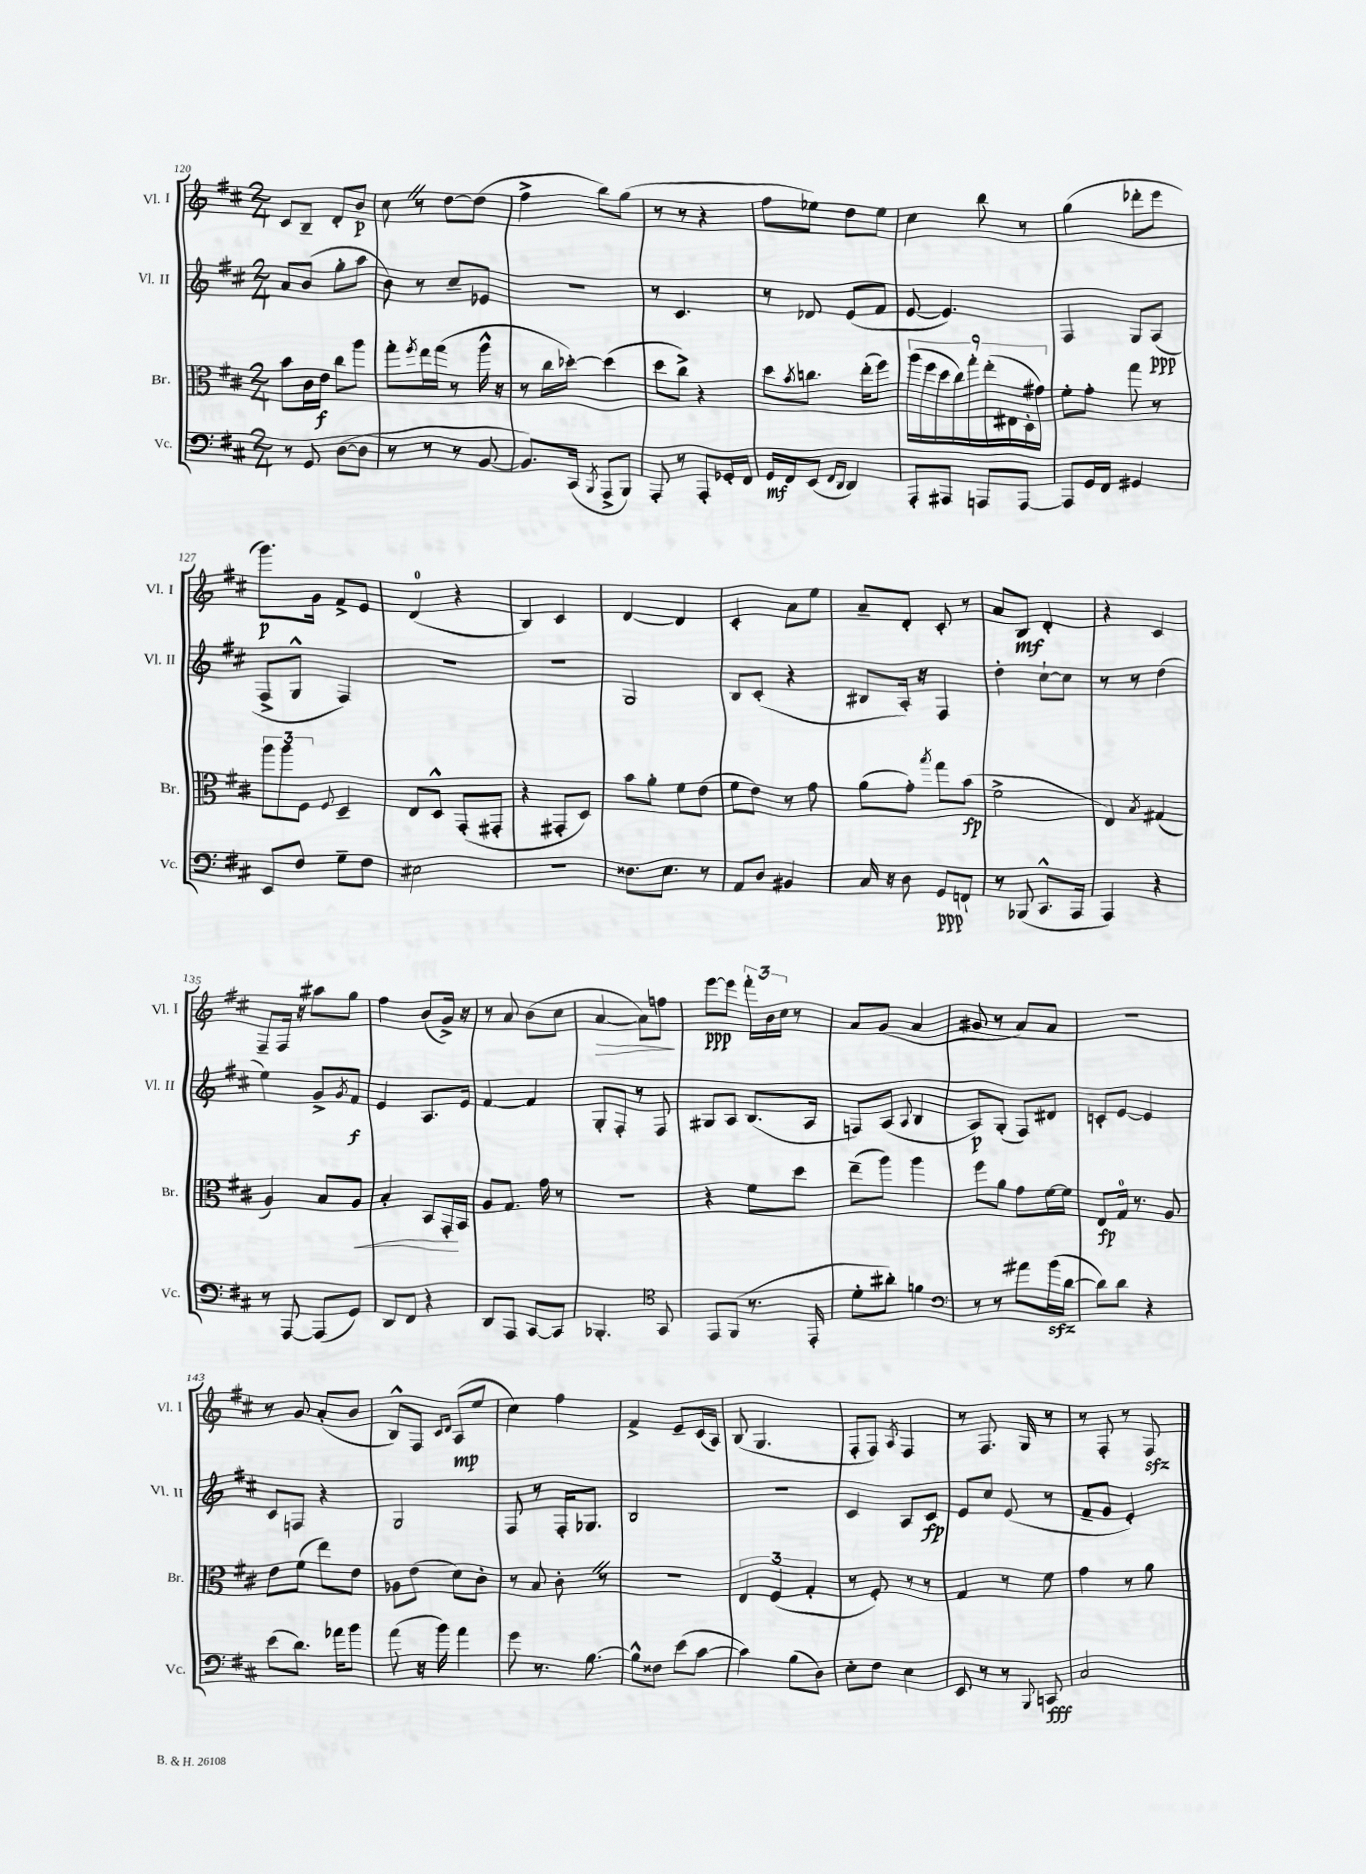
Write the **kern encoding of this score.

**kern	**dynam	**kern	**dynam	**kern	**dynam	**kern	**dynam
*part4	*part4	*part3	*part3	*part2	*part2	*part1	*part1
*staff4	*staff4	*staff3	*staff3	*staff2	*staff2	*staff1	*staff1
*I"Vc.	*	*I"Br.	*	*I"Vl. II	*	*I"Vl. I	*
*I'Vc.	*	*I'Br.	*	*I'Vl. II	*	*I'Vl. I	*
*clefF4	*	*clefC3	*	*clefG2	*	*clefG2	*
*k[f#c#]	*	*k[f#c#]	*	*k[f#c#]	*	*k[f#c#]	*
*M2/4	*	*M2/4	*	*M2/4	*	*M2/4	*
=120	=120	=120	=120	=120	=120	=120	=120
8r	.	8b\L	.	8a/L	.	8c#/L	.
8GG/	.	16c#\L	.	(8b/J	.	8B~/J	.
.	.	16e\JJ	f	.	.	.	.
([8D\L	.	8cc#\L	.	8gg'\L	.	8d'/L	.
8D\J]	.	8aa\J	.	8aa\J	.	8b/J	p
=121	=121	=121	=121	=121	=121	=121	=121
8r	.	8gg'\L	.	8b\)	.	8cc#Z\	.
.	.	8qff#/	.	.	.	.	.
8r	.	16ee\L	.	8r	.	8r	.
.	.	(16gg\JJ	.	.	.	.	.
8r	.	8r	.	8cc#~/L	.	[8dd\L	.
[8BB/	.	16aa^^\	.	8e-X/J	.	(8dd\J]	.
.	.	16r	.	.	.	.	.
=122	=122	=122	=122	=122	=122	=122	=122
8.BB/L])	.	8r	.	2r	.	4ff#^\	.
.	.	16cc#\LL	.	.	.	.	.
(16CC#/Jk	.	[16dd-X'\JJ)	.	.	.	.	.
8qBBB/	.	.	.	.	.	.	.
8AAA^/L	.	(4dd-\]	.	.	.	8bb\L)	.
8BBB/J)	.	.	.	.	.	(8gg\J	.
=123	=123	=123	=123	=123	=123	=123	=123
8AAA'/	.	8dd\L	.	8r	.	8r	.
8r	.	8cc#^\J)	.	4.c#/	.	8r	.
8AAA'/L	.	4r	.	.	.	4r	.
16GG-X'/L	.	.	.	.	.	.	.
16FF#/JJ	.	.	.	.	.	.	.
=124	=124	=124	=124	=124	=124	=124	=124
16GG/LL	mf	8dd\L	.	8r	.	8ff#\L	.
16FF#/J	.	.	.	.	.	.	.
.	.	8qb/	.	.	.	.	.
(8EE/J	.	8.ccn\J	.	8d-X/	.	8ee-X\J)	.
16qqFF#/LL	.	.	.	.	.	.	.
16qqDD/JJ	.	.	.	.	.	.	.
4DD/)	.	.	.	(8e/L	.	8dd\L	.
.	.	(16ee'\KL	.	.	.	.	.
.	.	8ff#\J)	.	8f#/J	.	8ee-\J	.
=125	=125	=125	=125	=125	=125	=125	=125
8AAA'/L	.	(18aa\LL	.	[8e/	.	4cc#\	.
.	.	18ff#\	.	.	.	.	.
.	.	18dd\	.	.	.	.	.
8AAA#X/J	.	.	.	4.e/])	.	.	.
.	.	18cc#\)	.	.	.	.	.
.	.	18gg'\	.	.	.	.	.
8AAAn/L	.	.	.	.	.	8bb\	.
.	.	(18ee'\	.	.	.	.	.
.	.	18E#X\	.	.	.	.	.
[8AAA/J	.	.	.	.	.	8r	.
.	.	18D'\	.	.	.	.	.
.	.	18g#X\JJ)	.	.	.	.	.
=126	=126	=126	=126	=126	=126	=126	=126
8AAA/L]	.	8f#'\L	.	4F#/	.	(4gg\	.
16GG/L	.	8g'\J	.	.	.	.	.
16FF#/JJ	.	.	.	.	.	.	.
4GG#X/	.	8gg\	.	8G/L	.	8ddd-X'\L	.
.	.	8r	.	(8A/J	ppp	8eee\J	.
!!LO:LB:g=z
=127	=127	=127	=127	=127	=127	=127	=127
8EE/L	.	12aa\L	.	8F#^/L	.	8.ggg\L)	p
.	.	12aa\	.	.	.	.	.
8F#/J	.	.	.	8G^^/J	.	.	.
.	.	12F#\J	.	.	.	.	.
.	.	.	.	.	.	16g\Jk	.
.	.	8qqF#/	.	.	.	.	.
8G~\L	.	4D~/	.	4F#/)	.	8f#^/L	.
8F#\J	.	.	.	.	.	8e/J	.
=128	=128	=128	=128	=128	=128	=128	=128
2E#X\	.	8E/L	.	2r	.	(4d/	.
.	.	8D^^/J	.	.	.	.	.
.	.	(8GG'/L	.	.	.	4r	.
.	.	8GG#X'/J	.	.	.	.	.
=129	=129	=129	=129	=129	=129	=129	=129
2r	.	4r	.	2r	.	4B/)	.
.	.	8GG#X'/L	.	.	.	4c#/	.
.	.	8D/J)	.	.	.	.	.
=130	=130	=130	=130	=130	=130	=130	=130
8.F##X\L	.	8b\L	.	2G/	.	[4d/	.
.	.	8a'\J	.	.	.	.	.
8.E\J	.	.	.	.	.	.	.
.	.	8f#\L	.	.	.	4d/]	.
8r	.	(8e\J	.	.	.	.	.
=131	=131	=131	=131	=131	=131	=131	=131
8AA/L	.	8f#\L	.	8B/L	.	4c#'/	.
8D/J	.	8e\J)	.	(8c#'/J	.	.	.
4BB#X/	.	8r	.	4r	.	8a\L	.
.	.	8g\	.	.	.	8ee\J	.
=132	=132	=132	=132	=132	=132	=132	=132
16C#/	.	(8a\L	.	8B#X/L	.	8a~/L	.
16r	.	.	.	.	.	.	.
8D\	.	8g'\J)	.	16A'/Jk)	.	8d'/J	.
.	.	.	.	16r	.	.	.
.	.	8qbb/	.	.	.	.	.
8GG/L	ppp	8gg\L	.	4F#/	.	8c#'/	.
8FFn`/J	.	(8b\J	fp	.	.	8r	.
=133	=133	=133	=133	=133	=133	=133	=133
8r	.	2f#^\	.	4dd'\	.	8a/L	.
(8BBB-X/	.	.	.	.	.	8B/J	mf
8.CC#^^/L	.	.	.	[8cc#`\L	.	4d'/	.
.	.	.	.	8cc#\J]	.	.	.
16AAA/Jk	.	.	.	.	.	.	.
=134	=134	=134	=134	=134	=134	=134	=134
4AAA/)	.	4E/)	.	8r	.	4r	.
.	.	.	.	8r	.	.	.
.	.	8qB/	.	.	.	.	.
4r	.	(4G#X/	.	(4dd\	.	4c#/	.
!!LO:LB:g=z
=135	=135	=135	=135	=135	=135	=135	=135
8r	.	4A/)	.	4ee\)	.	8F#~/L	.
[8AAA/	.	.	.	.	.	16F#/Jk	.
.	.	.	.	.	.	16r	.
(8AAA/L]	.	8B/L	.	8g^/L	.	8aa#X\L	.
.	.	.	.	8qg/	.	.	.
!	!	!	!LO:HP:b	!	!	!	!
8GG/J)	.	8A/J	<	8f#/J	f	8gg\J	.
=136	=136	=136	=136	=136	=136	=136	=136
8DD/L	.	4B'/	.	4e/	.	4ff#\	.
8FF#/J	.	.	.	.	.	.	.
4r	.	8BB/L	.	8.A/L	.	(8b/L	.
.	.	16GG'/L	.	.	.	16g^/Jk)	.
.	.	16BB/JJ	[	16e/Jk	.	16r	.
=137	=137	=137	=137	=137	=137	=137	=137
8DD/L	.	8A/L	.	[4f#/	.	8r	.
8AAA/J	.	8.G/J	.	.	.	8a/	.
[8CC#/L	.	.	.	4f#/]	.	(8b\L	.
.	.	16g\	.	.	.	.	.
8CC#/J]	.	8r	.	.	.	8cc#\J	.
=138	=138	=138	=138	=138	=138	=138	=138
!	!	!	!	!	!	!	!LO:HP:b
4.BBB-X'/	.	2r	.	8G'/L	.	[4a/	>
.	.	.	.	8F#'/J	.	.	.
.	.	.	.	8r	.	8a\L])	.
*clefC4	*	*	*	*	*	*	*
8GG/	.	.	.	8F#/	.	8ffn\J	.
.	.	.	.	.	.	.	]
=139	=139	=139	=139	=139	=139	=139	=139
8EE/L	.	4r	.	8G#X/L	.	[8eee\L	ppp
(8FF#/J	.	.	.	8A/J	.	8eee\J]	.
8.r	.	8f#\L	.	(8.B/L	.	24fff#'\LL	.
.	.	.	.	.	.	24b\	.
.	.	.	.	.	.	24cc#\JJ	.
.	.	8dd\J	.	.	.	8r	.
16EE'/	.	.	.	16A/Jk	.	.	.
=140	=140	=140	=140	=140	=140	=140	=140
8d'\L	.	(8ee~\L	.	8Fn/L)	.	8a/L	.
8a#X'\J)	.	8aa\J)	.	(8A/J	.	(8g/J	.
.	.	.	.	8qqA/	.	.	.
4fn\	.	4aa\	.	4B/	.	4a/	.
=141	=141	=141	=141	=141	=141	=141	=141
*clefF4	*	*	*	*	*	*	*
8r	.	8ff#\L	.	8A/L)	p	8g#X/	.
8r	.	8a\J	.	(8G'/J	.	8r	.
8a#X\L	.	8g\L	.	8F#/L)	.	8a/L)	.
(16bzz\L	.	[16f#\L	.	8d#X/J	.	8a/J	.
[16d\JJ	.	16f#\JJ]	.	.	.	.	.
=142	=142	=142	=142	=142	=142	=142	=142
8d\L])	.	8E/L	fp	8cn'/L	.	2r	.
8d\J	.	16G/Jk	.	[8e/J	.	.	.
.	.	8.r	.	.	.	.	.
4r	.	.	.	4e/]	.	.	.
.	.	8A/	.	.	.	.	.
!!LO:LB:g=z
=143	=143	=143	=143	=143	=143	=143	=143
(8e\L	.	8e\L	.	8c#/L	.	8r	.
8.d\J)	.	(8f#\J	.	8Fn/J	.	8g/	.
.	.	8ee\L)	.	4r	.	(8a'/L	.
16a-X\KL	.	.	.	.	.	.	.
8b\J	.	8e\J	.	.	.	8b/J	.
=144	=144	=144	=144	=144	=144	=144	=144
(8a\	.	8A-X\L	.	2G/	.	8B^^/L)	.
16r	.	(8e\J	.	.	.	8F#/J	.
16b\)	.	.	.	.	.	.	.
.	.	.	.	.	.	16qqc#/LL	.
.	.	.	.	.	.	16qqd/JJ	.
4a\	.	8d\L)	.	.	.	(8A/L	mp
.	.	8c#'\J	.	.	.	8ee/J	.
=145	=145	=145	=145	=145	=145	=145	=145
8g\	.	8r	.	8F#/	.	4cc#\)	.
8.r	.	8B/	.	8r	.	.	.
.	.	8c#'Z\	.	16F#'/KL	.	4ff#\	.
[8.B\	.	.	.	8.G-X/J	.	.	.
.	.	8r	.	.	.	.	.
=146	=146	=146	=146	=146	=146	=146	=146
8B^^\L]	.	2r	.	2B/	.	4f#^/	.
8F##X\J	.	.	.	.	.	.	.
(8e\L	.	.	.	.	.	8e~/L	.
[8c#\J	.	.	.	.	.	(16c#/L	.
.	.	.	.	.	.	16A/JJ)	.
=147	=147	=147	=147	=147	=147	=147	=147
4c#\])	.	6E/	.	2r	.	(8B/	.
.	.	.	.	.	.	4.G/	.
.	.	(6F#/	.	.	.	.	.
(8B\L	.	.	.	.	.	.	.
.	.	6G'/	.	.	.	.	.
8D\J)	.	.	.	.	.	.	.
=148	=148	=148	=148	=148	=148	=148	=148
8E'\L	.	8r	.	4c#/	.	8F#'/L	.
8F#\J	.	8F#'/)	.	.	.	8F#/J)	.
.	.	.	.	.	.	8qA/	.
4E\	.	8r	.	8A/L	.	4F#/	.
.	.	8r	.	8c#/J	fp	.	.
=149	=149	=149	=149	=149	=149	=149	=149
8EE/	.	4G/	.	8e/L	.	8r	.
8r	.	.	.	8cc#/J	.	8.F#/	.
8r	.	8r	.	(8e/	.	.	.
.	.	.	.	.	.	16G/	.
8qqBBB/	.	.	.	.	.	.	.
8CCn/	fff	8f#\	.	8r	.	8r	.
=150	=150	=150	=150	=150	=150	=150	=150
2C#/	.	4g\	.	8f#~/L	.	8r	.
.	.	.	.	8g/J	.	8F#'/	.
.	.	8r	.	4e'/)	.	8r	.
.	.	8a\	.	.	.	8F#zz/	.
==	==	==	==	==	==	==	==
*-	*-	*-	*-	*-	*-	*-	*-
